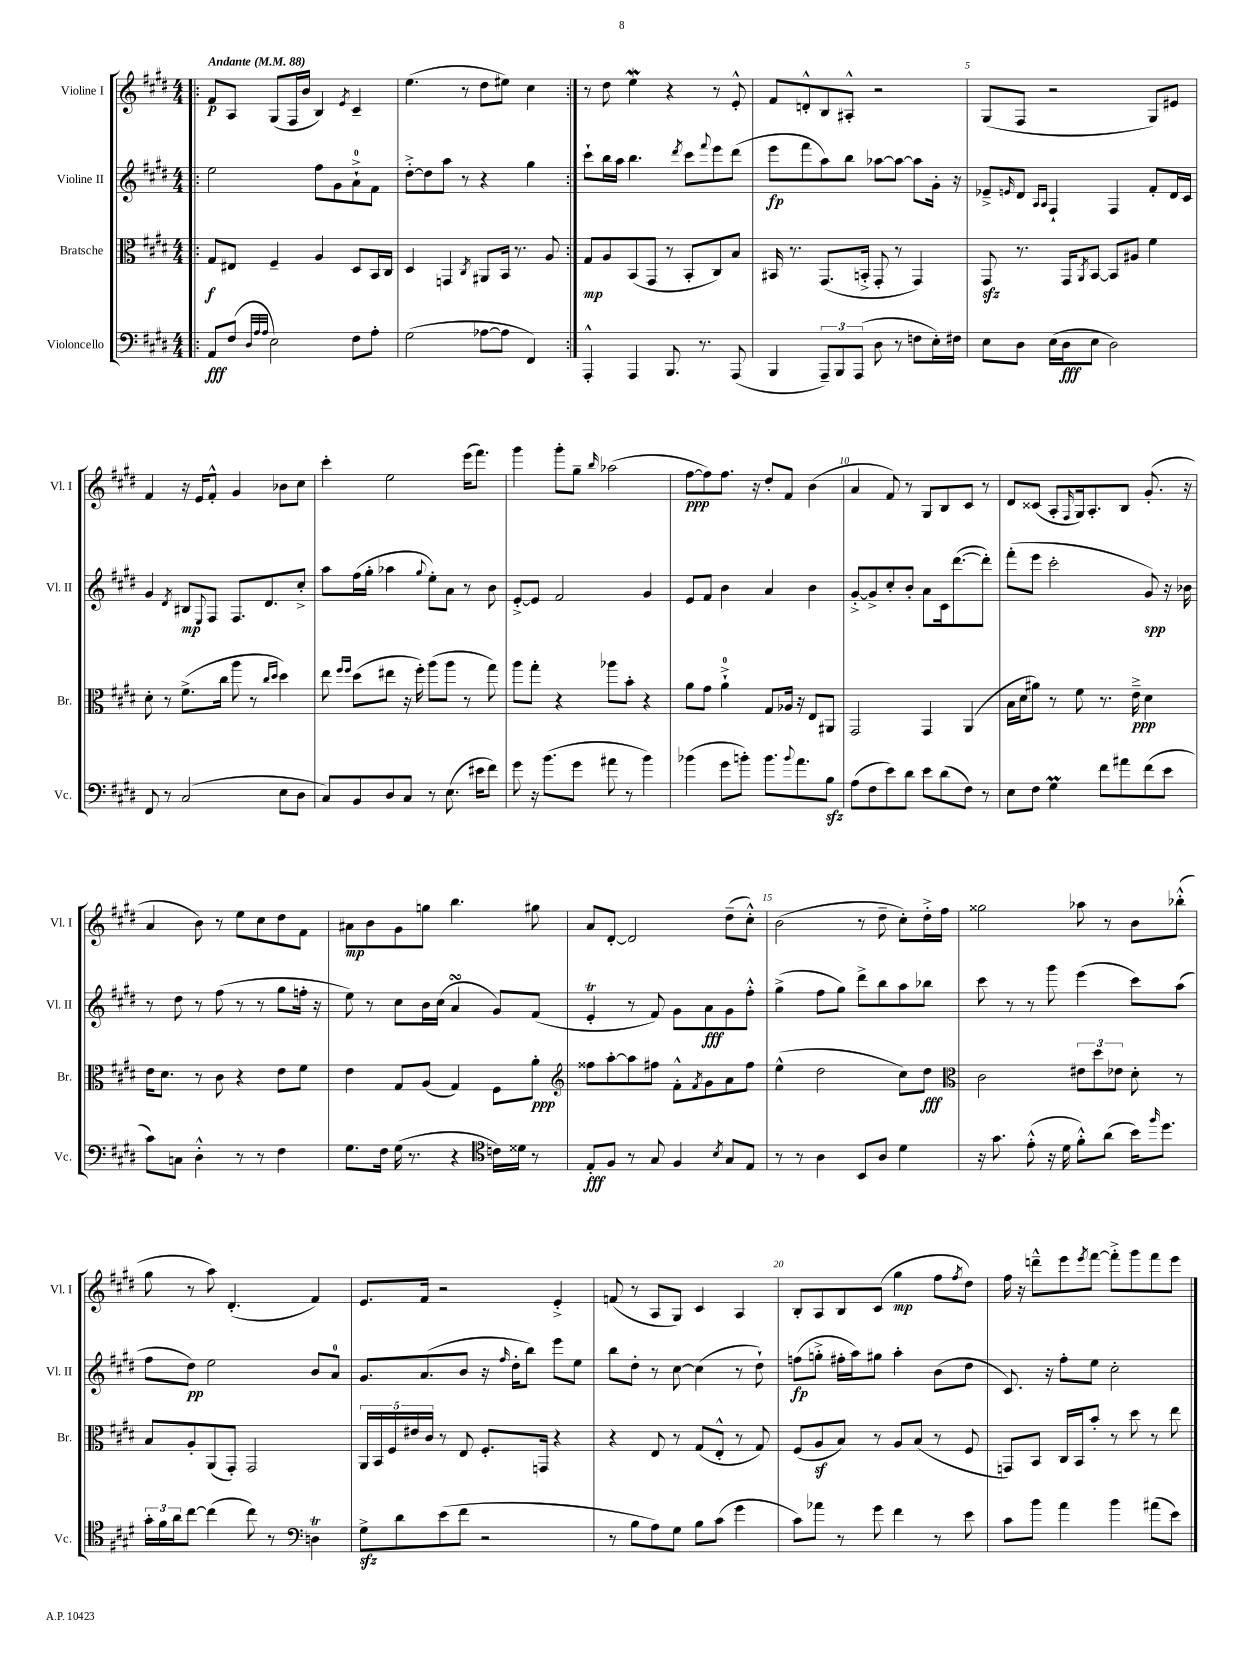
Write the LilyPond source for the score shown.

<<
\new StaffGroup <<
\new Staff = "s0" \with { instrumentName = "Violine I" shortInstrumentName = "Vl. I" } {
    \clef treble \key e \major \numericTimeSignature \time 4/4 \tempo "Andante" 4 = 88
    \repeat volta 2 { \bar ".|:" fis'8\p a8 gis8( fis16 b'16 b4) \acciaccatura { e'8 } cis'4-- |
    e''4.( r8 dis''8 eis''8) cis''4 | }
    r8 dis''8 e''4\mordent r4 r8 e'8-.-^ |
    fis'8 d'8-.-^ b8 ais8-.-^ r2 |
    gis8( fis8 r2 gis8) eis'8 |
    fis'4 r16 e'16 fis'8-.-^ gis'4 bes'8 cis''8 |
    cis'''4-. e''2 e'''16( fis'''8.) |
    gis'''4 gis'''8-. gis''8-- \grace { b''16 } aes''2( |
    fis''8~\ppp fis''8) fis''8. r16 dis''8-. fis'8 b'4( |
    a'4 fis'8) r8 gis8 b8 cis'8 r8 |
    dis'8 cisis'8( a8-. \grace { fis16 } gis16) a8.-. b8 gis'8.-.( r16 |
    a'4 b'8) r8 e''8 cis''8 dis''8 fis'8 |
    ais'8\mp b'8 gis'8 g''8 b''4. gis''8 |
    a'8 dis'8~-. dis'2 dis''8--( cis''8-.-^) |
    b'2( r8 dis''8-- cis''8-.) dis''16-.-> fis''16 |
    gisis''2 aes''8 r8 b'8 bes''8-.-^( |
    gis''8 r8 a''8) dis'4.-.( fis'4) |
    e'8. fis'16 r2 e'4-.-> |
    f'8( r8 a8 gis8) cis'4 a4 |
    b8-. a8 b8 cis'8( gis''4\mp fis''8 \acciaccatura { fis''8 } dis''8) |
    fis''16 r16 d'''8---^ e'''8 \acciaccatura { e'''8 } fis'''8~ fis'''8-.-> gis'''8 fis'''8 e'''8 \bar "|." |
}
\new Staff = "s1" \with { instrumentName = "Violine II" shortInstrumentName = "Vl. II" } {
    \clef treble \key e \major \numericTimeSignature \time 4/4
    \repeat volta 2 { \bar ".|:" e''2 fis''8 gis'8 a'8-0-!-> fis'8 |
    dis''8~-.-> dis''8 a''8 r8 r4 gis''4 | }
    cis'''8-! b''16 a''16 b''4. \acciaccatura { dis'''8 } cis'''8 \appoggiatura { fis'''8 } e'''8 dis'''8( |
    e'''8\fp fis'''8 a''8) b''8 aes''8~ aes''8~ aes''8 gis'16-. r16 |
    ees'8---> \grace { e'16 } dis'8 \grace { a16 a16 } fis4-! fis4 fis'8-. dis'16 cis'16 |
    gis'4 \acciaccatura { dis'8 } bis8\mp \appoggiatura { e8 } fis8 fis8. dis'8. cis''8-.-> |
    a''8 fis''16( gis''16-. aes''4 \appoggiatura { gis''8 } e''8-.) a'8 r8 b'8 |
    e'8~-.-> e'8 fis'2 gis'4 |
    e'8 fis'8 b'4 a'4 b'4 |
    gis'8~-.-> gis'8-> cis''8-. b'8-. a'8 cis'16 dis'''8.~( dis'''8-.) |
    fis'''8-.( e'''8 cis'''2-. gis'8\spp) r16 bes'16 |
    r8 dis''8 r8 fis''8( r8 r8 gis''8 f''16-. r16 |
    e''8) r8 cis''8 b'16 cis''16( a'4\turn gis'8) fis'8( |
    e'4-.\trill r8 fis'8) gis'8 a'8\fff gis'8 fis''8-.-^ |
    gis''4->( fis''8 gis''8) dis'''8-> b''8 a''8 bes''8 |
    cis'''8 r8 r8 gis'''8 e'''4( cis'''8) a''8( |
    fis''8 dis''8\pp) e''2 b'8 a'8-0 |
    gis'8. a'8.( b'8 r16 \grace { fis''16 } dis''16-. b''8) e'''8 e''8 |
    b''8 dis''8-. r8 cis''8~ cis''4( r8 dis''8-!) |
    f''8\fp( g''8-.-> fis''16-. a''16) gis''8 a''4-. b'8( dis''8 |
    cis'8.) r16 fis''8-. e''8 cis''2-. \bar "|." |
}
\new Staff = "s2" \with { instrumentName = "Bratsche" shortInstrumentName = "Br." } {
    \clef alto \key e \major \numericTimeSignature \time 4/4
    \repeat volta 2 { \bar ".|:" gis8\f eis8 fis4-- a4 dis8 b,16 cis16 |
    dis4 g,4 \acciaccatura { cis8 } ais,8 b,16 r8. a8 | }
    gis8\mp a8 b,8( gis,8 r8 b,8-. cis8) b8 |
    bis,16 r8. gis,8.( b,16-.-> gis,8-. r8 gis,4) |
    gis,8\sfz r8. gis,16 \acciaccatura { a,8 } b,8~ b,8 ais8 fis'4 |
    dis'8-. r8 fis'8.->( cis''16 a''8 r8 \grace { cis''16 dis''16 } dis''4) |
    e''8 \grace { fis''16 fis''16 } dis''8( eis''8 r16 fis''16-.) a''8( a''8 r8 gis''8) |
    a''8 gis''8-. r4 aes''8 b'8-. r4 |
    a'8 gis'8 a'4-0-!-> gis8 aes16 r16 e8 ais,8 |
    gis,2 gis,4 a,4( |
    b16 dis'16 ais'8) r8 fis'8 r8. e'16--->\ppp dis'4 |
    e'16 dis'8. r8 cis'8 r4 e'8 fis'8 |
    e'4 gis8 a8( gis4) fis8 a'8-.\ppp |
    \clef treble fisis''8 a''8~-. a''8 fis''8 fis'8-.-^ \acciaccatura { fis'8 } gis'8 a'8 fis''8 |
    e''4-^( dis''2 cis''8) dis''8\fff |
    \clef alto cis'2 \tuplet 3/2 { eis'8 dis''8 ees'8 } dis'8-. r8 |
    b8 a8-. a,8( gis,8-.) gis,2 |
    \tuplet 5/4 { a,16 b,16 fis16 eis'16 cis'16 } r8 e8 fis8.-. g,16 r4 |
    r4 e8 r8 gis8( e8-.-^ r8 gis8) |
    fis8( a8\sf b8) r8 a8 b8( r8 fis8 |
    g,8) b,8 cis16 b,16 b'8-. r8 dis''8 r8 e''8 \bar "|." |
}
\new Staff = "s3" \with { instrumentName = "Violoncello" shortInstrumentName = "Vc." } {
    \clef bass \key e \major \numericTimeSignature \time 4/4
    \repeat volta 2 { \bar ".|:" a,8\fff fis8( \grace { dis32 a32 a32 } e2) fis8 a8-. |
    gis2( aes8~ aes8 fis,4) | }
    a,,4-.-^ a,,4 b,,8. r8. a,,8( |
    b,,4 \tuplet 3/2 { a,,8--) b,,8 a,,8( } dis8 r8 f8 e16-.) fis16 |
    e8 dis8 e16( dis16\fff e8 dis2) |
    fis,8 r8 cis2( e8 dis8 |
    cis8) b,8 dis8 cis8 r8 e8.( eis'16 fis'8) |
    gis'8 r16 b'8.( gis'8 ais'8 r8 b'4) |
    bes'4( gis'8 b'8-.) b'8. \appoggiatura { b'8 } a'8. b8\sfz |
    a8( fis8 e'8) dis'8 e'8 dis'8( fis8) r8 |
    e8 fis8 gis4\prall fis'8 ais'8 fis'8( e'8 |
    cis'8) c8 dis4-.-^ r8 r8 fis4 |
    gis8. fis16 gis16( r8. r4 \clef tenor c'16) disis'16 r8 |
    e8-.\fff fis8 r8 gis8 fis4 \acciaccatura { b8 } gis8 e8 |
    r8 r8 a4 b,8 a8 dis'4 |
    r16 gis'8. e'8-.-^( r16 dis'16 fis'8-.-^) a'8( b'16) \grace { fis''16 } dis''8. |
    \tuplet 3/2 { gis'16-. fis'16 a'16 } cis''8~ cis''4( cis''8) r8 \clef bass d4\trill |
    gis8->\sfz dis'8 e'8( fis'8 r2 |
    r8 b8 a8) gis8 b8 cis'8( gis'4 |
    cis'8) aes'8 r8 gis'8 fis'4 r8 e'8 |
    cis'8 b'8 a'4 b'4 ais'8( e'8) \bar "|." |
}
>>
>>
\layout { \context { \Score \override BarNumber.break-visibility = ##(#f #t #t) barNumberVisibility = #(every-nth-bar-number-visible 5) } }
